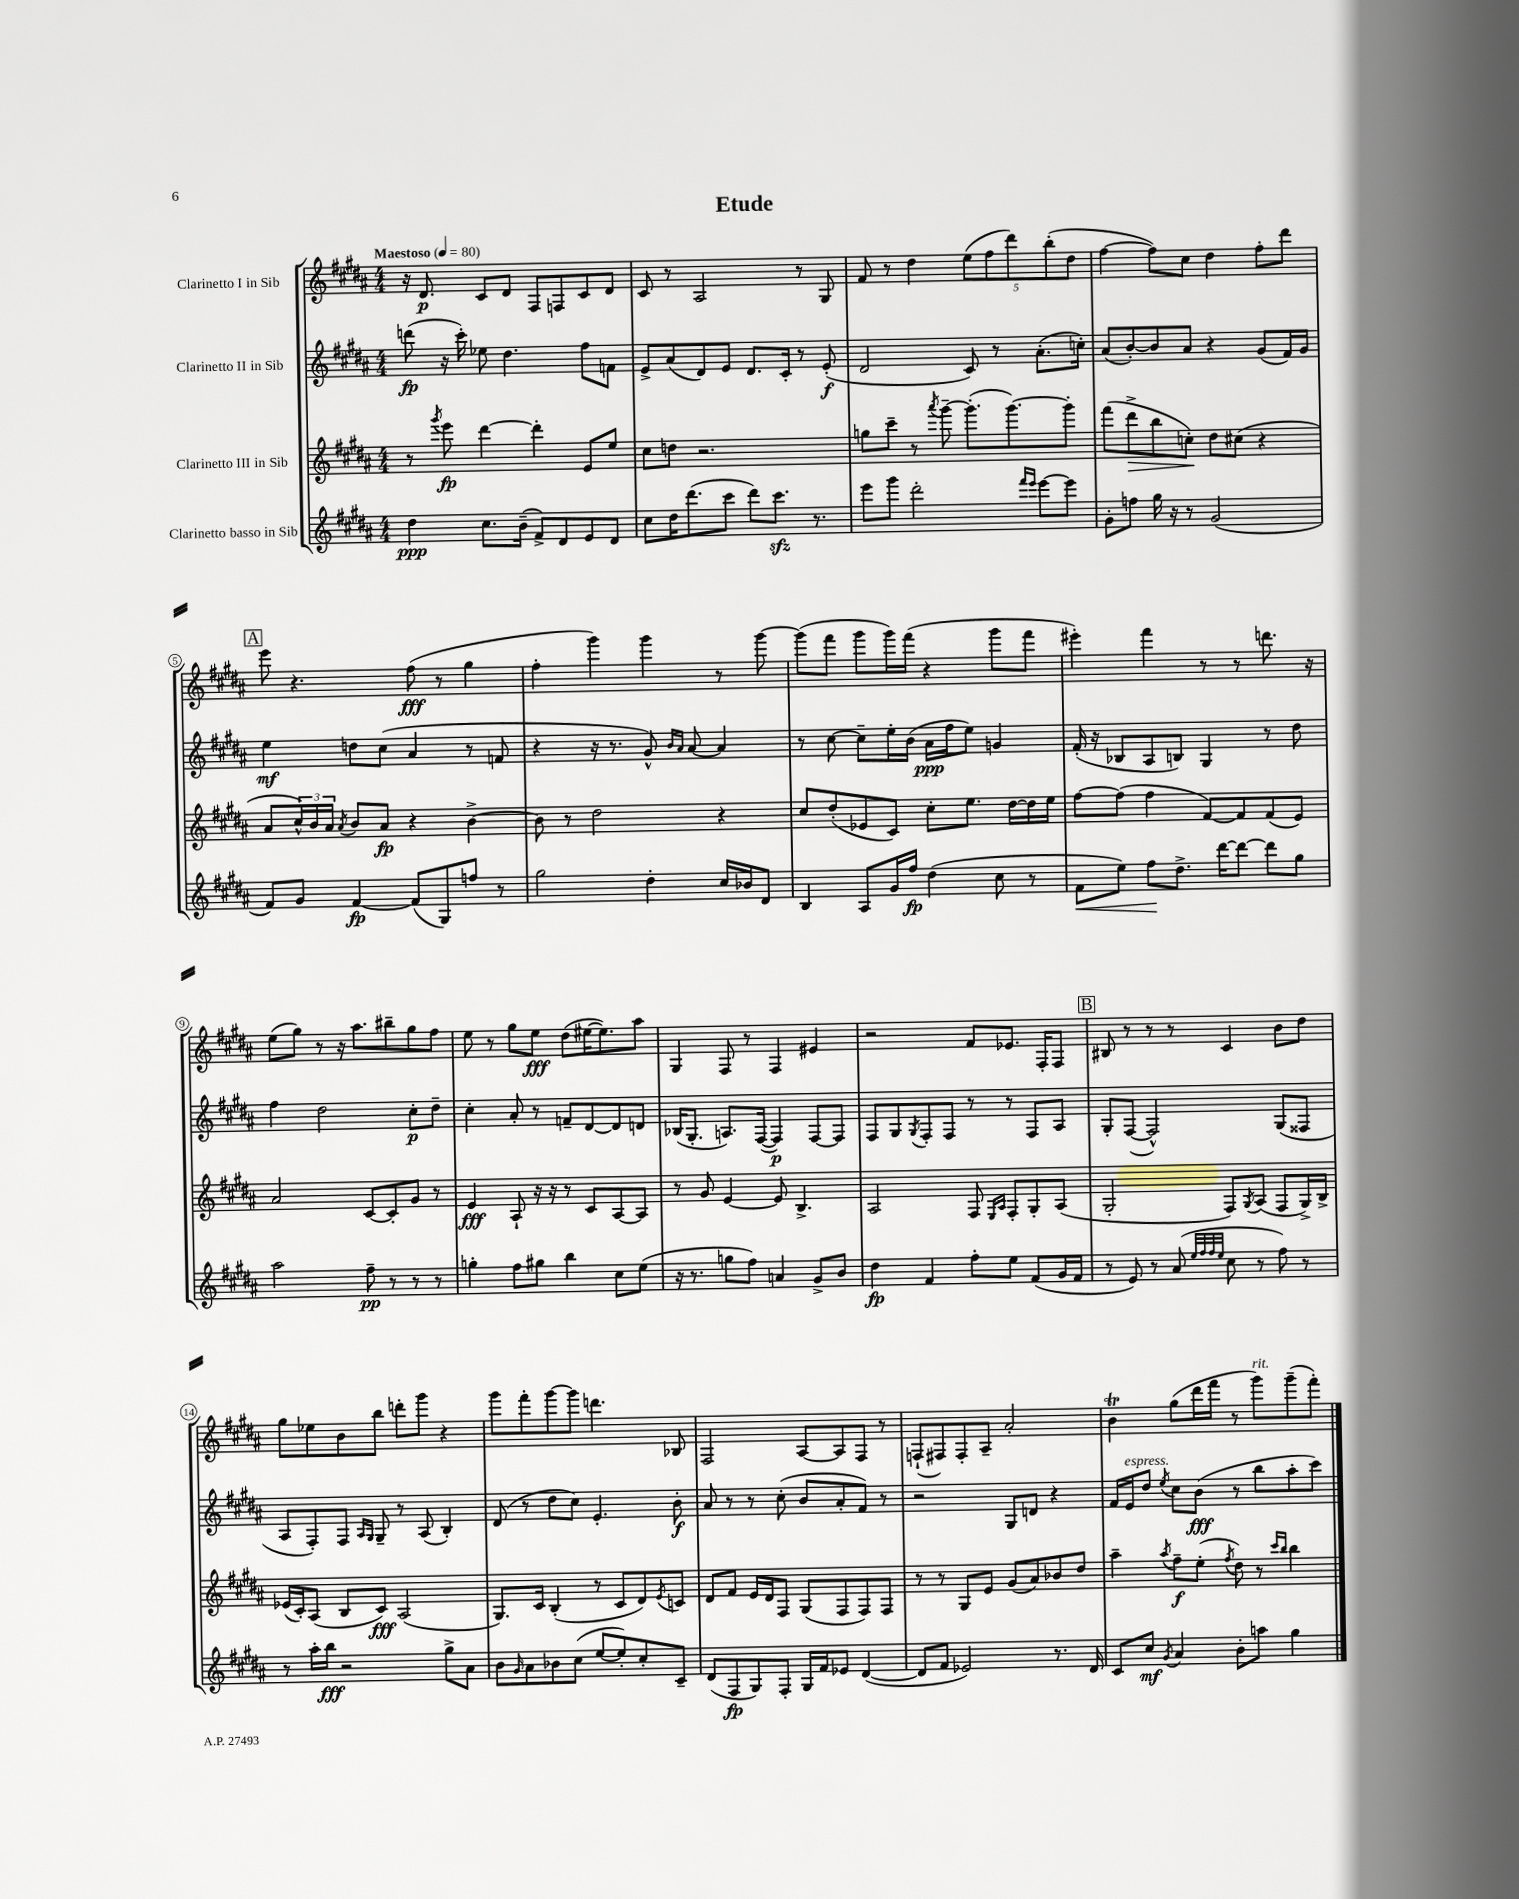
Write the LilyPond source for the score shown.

\header { title = "Etude" }
<<
\new StaffGroup <<
\new Staff = "s0" \with { instrumentName = "Clarinetto I in Sib" } {
    \clef treble \key b \major \numericTimeSignature \time 4/4 \tempo "Maestoso" 4 = 80
    r16 dis'8.\p cis'8 dis'8 fis8 f8 cis'8 dis'8 |
    cis'8 r8 ais2 r8 gis8 |
    fis'8 r8 dis''4 \tuplet 5/4 { e''8( fis''8 dis'''8) b''8-.( dis''8 } |
    fis''4~ fis''8) cis''8 dis''4 fis''8-. dis'''8 |
    \mark \markup { \box "A" } e'''8 r4. fis''8\fff( r8 gis''4 |
    fis''4-. gis'''4) gis'''4 r8 gis'''8~ |
    gis'''8( fis'''8 gis'''8 gis'''16) fis'''16( r4 gis'''8 fis'''8 |
    eis'''4-.) fis'''4 r8 r8 d'''8. r16 |
    e''8( gis''8) r8 r16 ais''8. bis''8-- gis''8 fis''8 |
    e''8 r8 gis''8 e''8\fff dis''8( eis''16~ eis''8.) ais''8 |
    gis4 fis8 r8 fis4 eis'4 |
    r2 fis'8 ees'8. fis16-. fis8 |
    \mark \markup { \box "B" } bis8 r8 r8 r8 cis'4 b'8 dis''8 |
    gis''8 ees''8 b'8 b''8 d'''8-. gis'''8 r4 |
    gis'''8 fis'''8-. gis'''8~ gis'''8 d'''4. bes8 |
    fis2 ais8~ ais8 fis8 r8 |
    f8-!( fis8) fis8-. ais8-- ais'2-. |
    b'4\trill gis''8( dis'''16 fis'''16 r8 gis'''8^\markup { \italic "rit." }) gis'''8--( fis'''8-.) \bar "|." |
}
\new Staff = "s1" \with { instrumentName = "Clarinetto II in Sib" } {
    \clef treble \key b \major \numericTimeSignature \time 4/4
    d'''8\fp( r16 cis'''16-.) ees''8 dis''4. fis''8 f'8 |
    e'8-> ais'8( dis'8) e'8 dis'8. cis'16-. r8 e'8-.\f( |
    dis'2 cis'8) r8 ais'8.-.( c''16-.) |
    ais'8( b'8~-.) b'8 ais'8 r4 gis'8( fis'16) gis'16 |
    \mark \markup { \box "A" } e''4\mf d''8 cis''8( ais'4 r8 f'8 |
    r4 r16 r8. gis'8-^) \grace { b'16 ais'16 } ais'8~ ais'4 |
    r8 cis''8~ cis''8-- e''16-. b'16( ais'16\ppp fis''16 e''8) g'4 |
    fis'16-.( r16 bes8 ais8 b8) gis4 r8 dis''8 |
    fis''4 dis''2 cis''8-.\p dis''8-- |
    cis''4-. ais'8-. r8 f'8-- dis'8~ dis'8 d'8 |
    bes16( gis8.-. a8.) fis16~( fis4\p) fis8~ fis8 |
    fis8 gis8 \acciaccatura { gis8 } fis8-. fis8 r8 r8 fis8 ais8 |
    \mark \markup { \box "B" } gis8-. fis8~( fis2-^) gis8( fisis8 |
    ais8 fis8-.) fis8 \grace { ais16 gis16 } gis8-- r8 ais8( b4-.) |
    dis'8( r8 dis''8 cis''8) e'4.-. b'8-.\f |
    ais'8 r8 r8 cis''8-.( b'8 ais'8-. fis'8) r8 |
    r2 gis8 d'8 r4 |
    fis'16 e'16^\markup { \italic "espress." } dis''8 \acciaccatura { e''8 } cis''8 b'8\fff( r8 b''8 ais''8-. cis'''8) \bar "|." |
}
\new Staff = "s2" \with { instrumentName = "Clarinetto III in Sib" } {
    \clef treble \key b \major \numericTimeSignature \time 4/4
    r8 \acciaccatura { gis'''8 } e'''8\fp dis'''4~ dis'''4-. e'8 e''8 |
    cis''8 d''8 r2. |
    g''8 cis'''8-- r8 \acciaccatura { ais'''8 } gis'''8~-- gis'''8.-.( gis'''8.~) gis'''8-. |
    fis'''8( dis'''8->\> b''8 c''8-.\!) dis''8 cis''8( r4 |
    \mark \markup { \box "A" } ais'8 \tuplet 3/2 { cis''16-^) b'16 ais'16 } \acciaccatura { ais'8 } b'8 ais'8\fp r4 b'4~-> |
    b'8 r8 dis''2 r4 |
    cis''8 dis''8-.( ees'8 cis'8) cis''8-. e''8. dis''16~ dis''16 e''16 |
    fis''8~ fis''8( fis''4 fis'8~) fis'8 fis'8( e'8) |
    ais'2 cis'8~ cis'8-. gis'8 r8 |
    e'4\fff ais8-! r16 r16 r8 cis'8 ais8~ ais8 |
    r8 gis'8 e'4~ e'8 b4.-> |
    ais2 fis8 \grace { e16 ais16 } fis8-. gis8-. ais8( |
    \mark \markup { \box "B" } gis2-. fis8) \acciaccatura { gis8 } ais8( fis8 gis16->) b16-> |
    ees'16( cis'16-.) ais8( b8 cis'8\fff) ais2( |
    gis8.) cis'16 b4-.( r8 cis'8 dis'8) \acciaccatura { e'8 } c'8 |
    dis'8 fis'8 e'16 dis'16 fis8 gis8( fis8 fis8) fis8 |
    r8 r8 gis8 e'8 gis'8( ais'8) bes'8 dis''8 |
    ais''4-- \acciaccatura { ais''8 } fis''8--\f e''8-.( \acciaccatura { fis''8 } dis''8) r8 \grace { cis'''16 b''16 } b''4 \bar "|." |
}
\new Staff = "s3" \with { instrumentName = "Clarinetto basso in Sib" } {
    \clef treble \key b \major \numericTimeSignature \time 4/4
    dis''4\ppp cis''8. b'16--( fis'8->) dis'8 e'8 dis'8 |
    cis''8 dis''16 dis'''8.( cis'''8 dis'''8) cis'''8.\sfz r8. |
    e'''8 gis'''8 dis'''2-. \grace { fis'''16 e'''16 } e'''8~ e'''8 |
    gis'8-. f''8 gis''16 r16 r8 gis'2( |
    \mark \markup { \box "A" } fis'8) gis'8 fis'4~\fp fis'8( gis8) f''8 r8 |
    gis''2 dis''4-. cis''16 bes'16 dis'8 |
    b4 ais8 gis'16 fis''16\fp dis''4( cis''8 r8 |
    fis'8\< e''8) fis''8\! dis''8.-> dis'''16~ dis'''8~ dis'''8 gis''8 |
    ais''2 fis''8--\pp r8 r8 r8 |
    g''4-. fis''8 gis''8 b''4 cis''8 e''8( |
    r16 r8. g''8 fis''8) a'4 gis'8-> b'8 |
    dis''4\fp fis'4 fis''8-. e''8 fis'8( gis'16 fis'16 |
    \mark \markup { \box "B" } r8 e'8) r8 ais'8( \grace { e''32 fis''32 fis''32 e''32 } cis''8 r8 fis''8) r8 |
    r8 ais''16-. b''16\fff r2 gis''8-> ais'8 |
    b'8 \grace { gis'16 } ais'8 bes'8 cis''8( e''8~ e''8-.) cis''8-. cis'8-- |
    dis'8( fis8\fp gis8) fis8-. gis16 fis'16 ees'8 dis'4~( |
    dis'8 fis'8 ees'2) r8. dis'16 |
    cis'8 cis''8\mf \acciaccatura { gis'8 } ais'4 b'8-. a''8 gis''4 \bar "|." |
}
>>
>>
\layout { \context { \Score \override BarNumber.stencil = #(make-stencil-circler 0.1 0.3 ly:text-interface::print) } }
